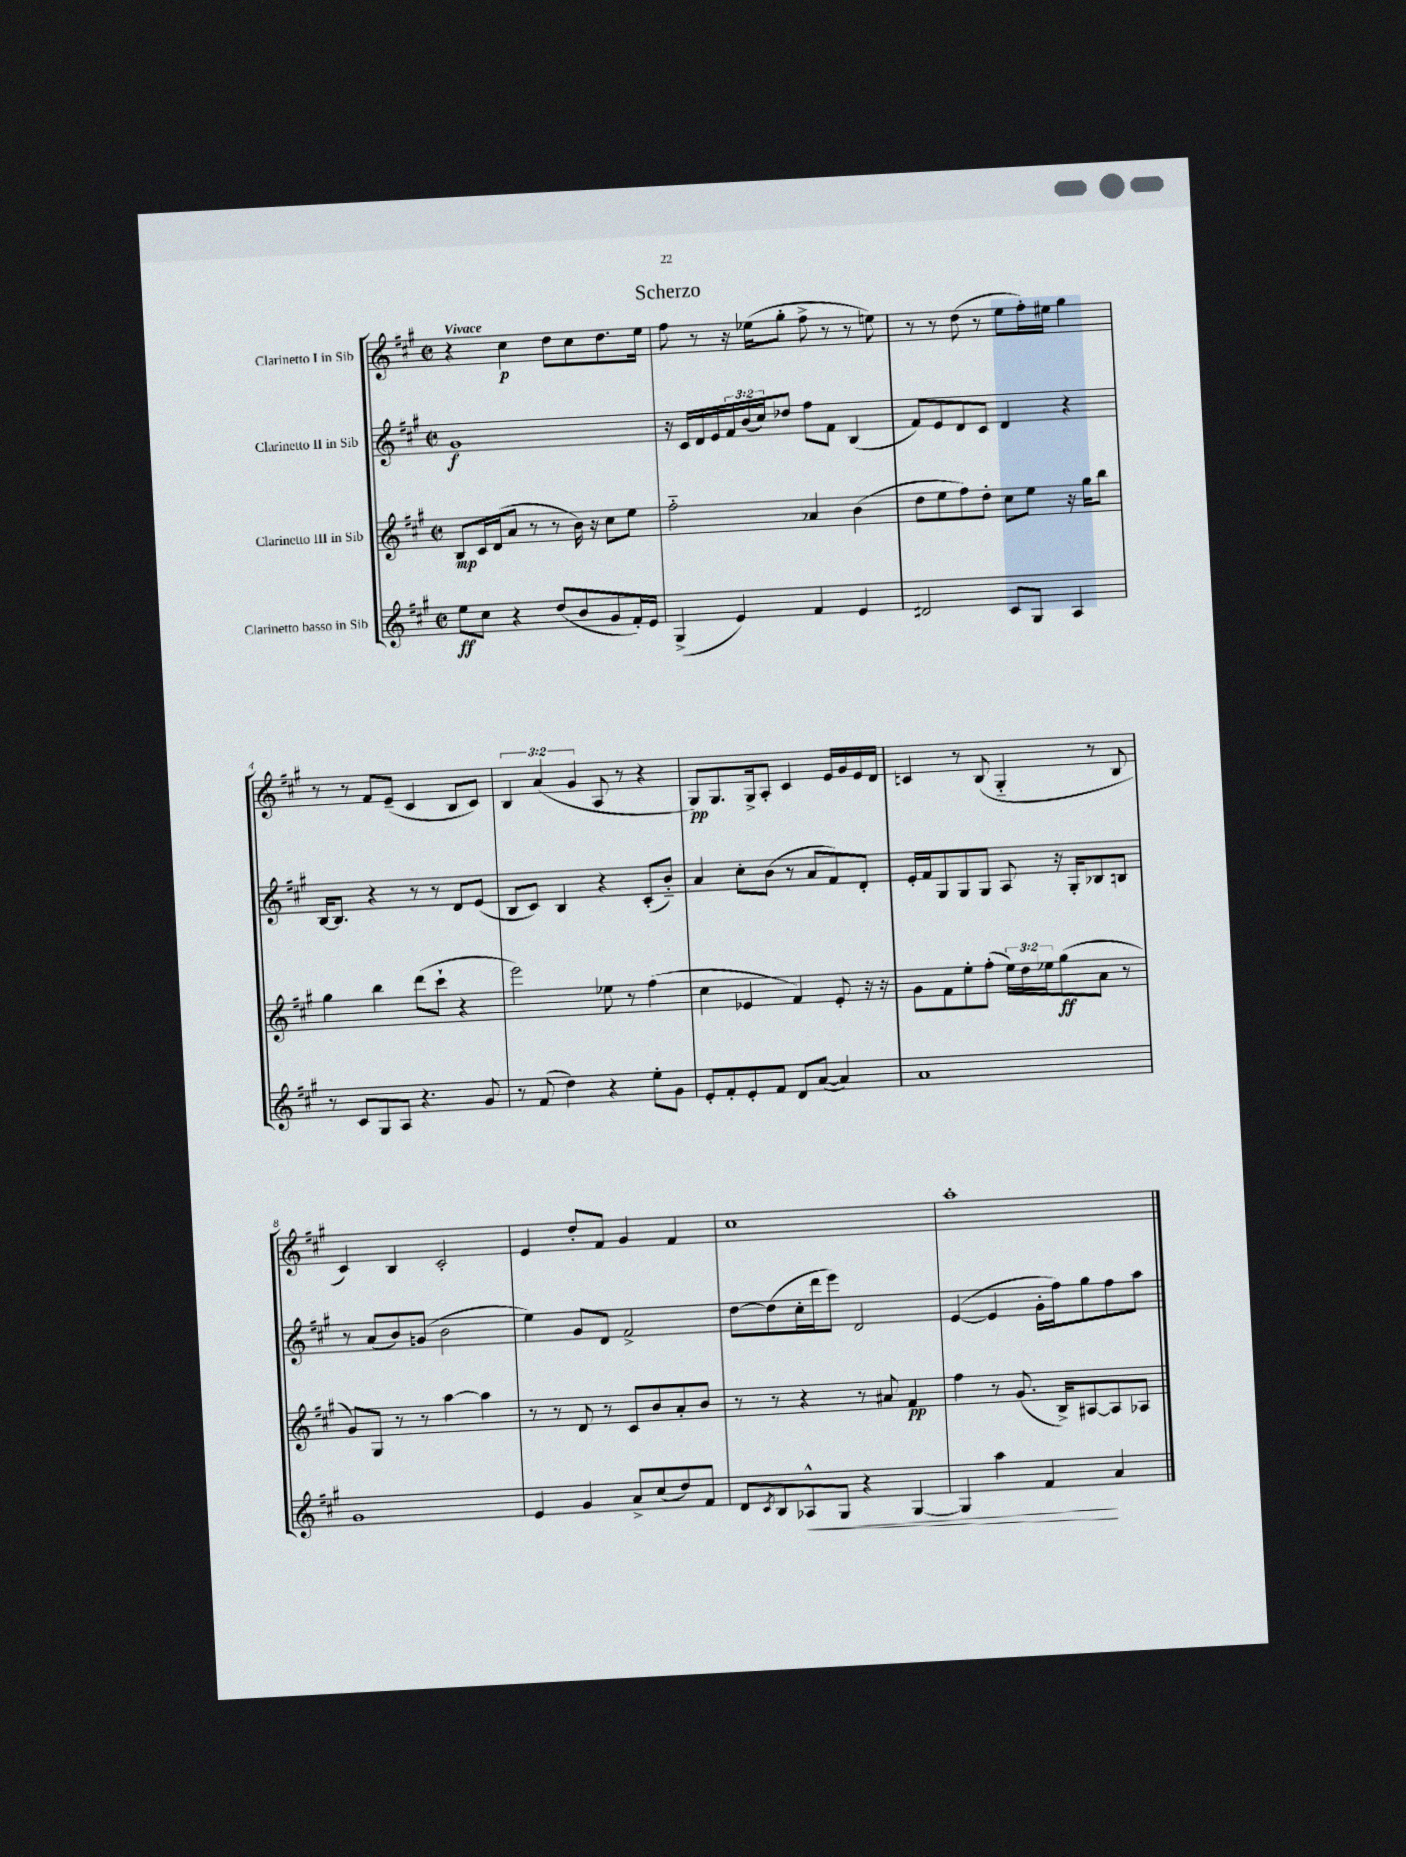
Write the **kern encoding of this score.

**kern	**dynam	**kern	**dynam	**kern	**dynam	**kern	**dynam
*part4	*part4	*part3	*part3	*part2	*part2	*part1	*part1
*staff4	*staff4	*staff3	*staff3	*staff2	*staff2	*staff1	*staff1
*I"Clarinetto basso in Sib	*	*I"Clarinetto III in Sib	*	*I"Clarinetto II in Sib	*	*I"Clarinetto I in Sib	*
*clefG2	*	*clefG2	*	*clefG2	*	*clefG2	*
*k[f#c#g#]	*	*k[f#c#g#]	*	*k[f#c#g#]	*	*k[f#c#g#]	*
*M2/2	*	*M2/2	*	*M2/2	*	*M2/2	*
*met(c|)	*	*met(c|)	*	*met(c|)	*	*met(c|)	*
=1	=1	=1	=1	=1	=1	=1	=1
!	!	!	!	!	!	!LO:TX:a:B:t=Vivace	!
8ee\L	ff	8B/L	mp	1g#	f	4r	.
8cc#\J	.	16c#/L	.	.	.	.	.
.	.	(16d/J	.	.	.	.	.
4r	.	8a/J	.	.	.	4cc#\	p
.	.	8r	.	.	.	.	.
(8dd/L	.	8r	.	.	.	8dd\L	.
8b/	.	16b\)	.	.	.	8cc#\	.
.	.	16r	.	.	.	.	.
8g#/	.	8cc#\L	.	.	.	8.dd\	.
16f#'/L)	.	8ee\J	.	.	.	.	.
16e/JJ	.	.	.	.	.	16ee\Jk	.
=2	=2	=2	=2	=2	=2	=2	=2
(4G#^/	.	2ff#\	.	16r	.	8ff#\	.
.	.	.	.	16c#/LL	.	.	.
.	.	.	.	16d/	.	8r	.
.	.	.	.	16e/	.	.	.
4e/)	.	.	.	24f#/	.	16r	.
.	.	.	.	(24b/	.	.	.
.	.	.	.	.	.	(16ee-X\KL	.
.	.	.	.	24cc#/J)	.	.	.
.	.	.	.	8dd-X/J	.	8gg#'\J	.
4f#/	.	4a-X/	.	8ff#\L	.	8ff#^\	.
.	.	.	.	8f#\J	.	8r	.
4e/	.	(4b\	.	(4B/	.	8r	.
.	.	.	.	.	.	8een\)	.
=3	=3	=3	=3	=3	=3	=3	=3
2d#X/	.	8dd\L	.	8f#/L)	.	8r	.
.	.	8ee\	.	8e/	.	8r	.
.	.	8ff#\)	.	8d/	.	(8dd\	.
.	.	8dd'\J	.	8c#/J	.	8r	.
8c#/L	.	8cc#\L	.	4d/	.	8ee\L	.
8G#/J	.	8ee\J	.	.	.	16ff#'\L)	.
.	.	.	.	.	.	16ee#X\JJ	.
4A/	.	16r	.	4r	.	4gg#\	.
.	.	16gg#\KL	.	.	.	.	.
.	.	8bb\J	.	.	.	.	.
!!LO:LB:g=z
=4	=4	=4	=4	=4	=4	=4	=4
8r	.	4gg#\	.	[16B/KL	.	8r	.
.	.	.	.	8.B/J]	.	.	.
8c#/L	.	.	.	.	.	8r	.
8G#/	.	4bb\	.	4r	.	8f#/L	.
8A/J	.	.	.	.	.	(8e~/J	.
4.r	.	(8ddd\L	.	8r	.	4c#/	.
.	.	8ccc#`\J	.	8r	.	.	.
.	.	4r	.	8d/L	.	8B/L	.
8g#/	.	.	.	(8e/J	.	8c#/J)	.
=5	=5	=5	=5	=5	=5	=5	=5
8r	.	2eee\)	.	8B/L	.	6B/	.
(8f#/	.	.	.	8c#/J)	.	.	.
.	.	.	.	.	.	(6a/	.
4dd\)	.	.	.	4B/	.	.	.
.	.	.	.	.	.	6g#/	.
4r	.	8ee-X\	.	4r	.	8A/	.
.	.	8r	.	.	.	8r	.
8ee'\L	.	(4ff#\	.	(8c#'/L	.	4r	.
8g#\J	.	.	.	8b/J)	.	.	.
=6	=6	=6	=6	=6	=6	=6	=6
8e'/L	.	4cc#\	.	4a/	.	8G#/L)	pp
8f#'/	.	.	.	.	.	8.G#/	.
8e'/	.	4e-X/	.	8cc#'\L	.	.	.
.	.	.	.	.	.	16G#^/k	.
8f#/J	.	.	.	(8b\J	.	8A'/J	.
8d/L	.	4f#/)	.	8r	.	4c#/	.
([8a/J	.	.	.	8a/L	.	.	.
4a/])	.	8e-'/	.	8f#/)	.	16e/LL	.
.	.	.	.	.	.	16g#/	.
.	.	16r	.	8d'/J	.	16e/	.
.	.	16r	.	.	.	16d/JJ	.
=7	=7	=7	=7	=7	=7	=7	=7
1a	.	8g#\L	.	16e'/LL	.	4cn/	.
.	.	.	.	16f#/J	.	.	.
.	.	8f#\	.	8G#/	.	.	.
.	.	8ee'\	.	8G#/	.	8r	.
.	.	(8ff#'\J	.	8G#/J	.	(8B/	.
.	.	24ee\LL)	.	8A/	.	4G#/	.
.	.	24dd\	.	.	.	.	.
.	.	24ee-X\J	.	.	.	.	.
.	.	(8gg#\	ff	16r	.	.	.
.	.	.	.	16G#'/KL	.	.	.
.	.	8a\J	.	8B-X/	.	8r	.
.	.	8r	.	8Bn/J	.	8B/	.
!!LO:LB:g=z
=8	=8	=8	=8	=8	=8	=8	=8
1g#	.	8g#/L)	.	8r	.	4c#/)	.
.	.	8G#/J	.	(8a/L	.	.	.
.	.	8r	.	8b/)	.	4B/	.
.	.	8r	.	(8gn/J	.	.	.
.	.	[4aa\	.	2b\	.	2c#'/	.
.	.	4aa\]	.	.	.	.	.
=9	=9	=9	=9	=9	=9	=9	=9
4e/	.	8r	.	4ee\)	.	4e/	.
.	.	8r	.	.	.	.	.
4g#/	.	8d/	.	8g#/L	.	8dd'/L	.
.	.	8r	.	8d/J	.	8f#/J	.
8a^/L	.	8c#/L	.	2f#^/	.	4g#/	.
(8cc#/	.	8b/	.	.	.	.	.
8dd/)	.	8a'/	.	.	.	4f#/	.
8f#/J	.	8b/J	.	.	.	.	.
=10	=10	=10	=10	=10	=10	=10	=10
8d/L	.	8r	.	[8dd\L	.	1cc#	.
8qc#/	.	.	.	.	.	.	.
8B/	.	8r	.	(8dd\]	.	.	.
!	!LO:HP:b	!	!	!	!	!	!
8A-X^^/	<	4r	.	16cc#'\L	.	.	.
.	.	.	.	16ddd\J	.	.	.
8G#/J	.	.	.	8eee\J)	.	.	.
4r	.	8r	.	2d/	.	.	.
.	.	8a#X/	.	.	.	.	.
[4G#/	.	4f#/	pp	.	.	.	.
=11	=11	=11	=11	=11	=11	=11	=11
4G#/]	.	4ff#\	.	([4e/	.	1aa'	.
4aa\	.	8r	.	4e/]	.	.	.
.	.	(8.g#/	.	.	.	.	.
4f#/	.	.	.	16g#'\LL	.	.	.
.	.	16B^/KL)	.	16ff#\J)	.	.	.
.	.	[8A#X/	.	8gg#\	.	.	.
4a/	[	8A#/]	.	8ff#\	.	.	.
.	.	8A-X/J	.	8aa\J	.	.	.
==	==	==	==	==	==	==	==
*-	*-	*-	*-	*-	*-	*-	*-
